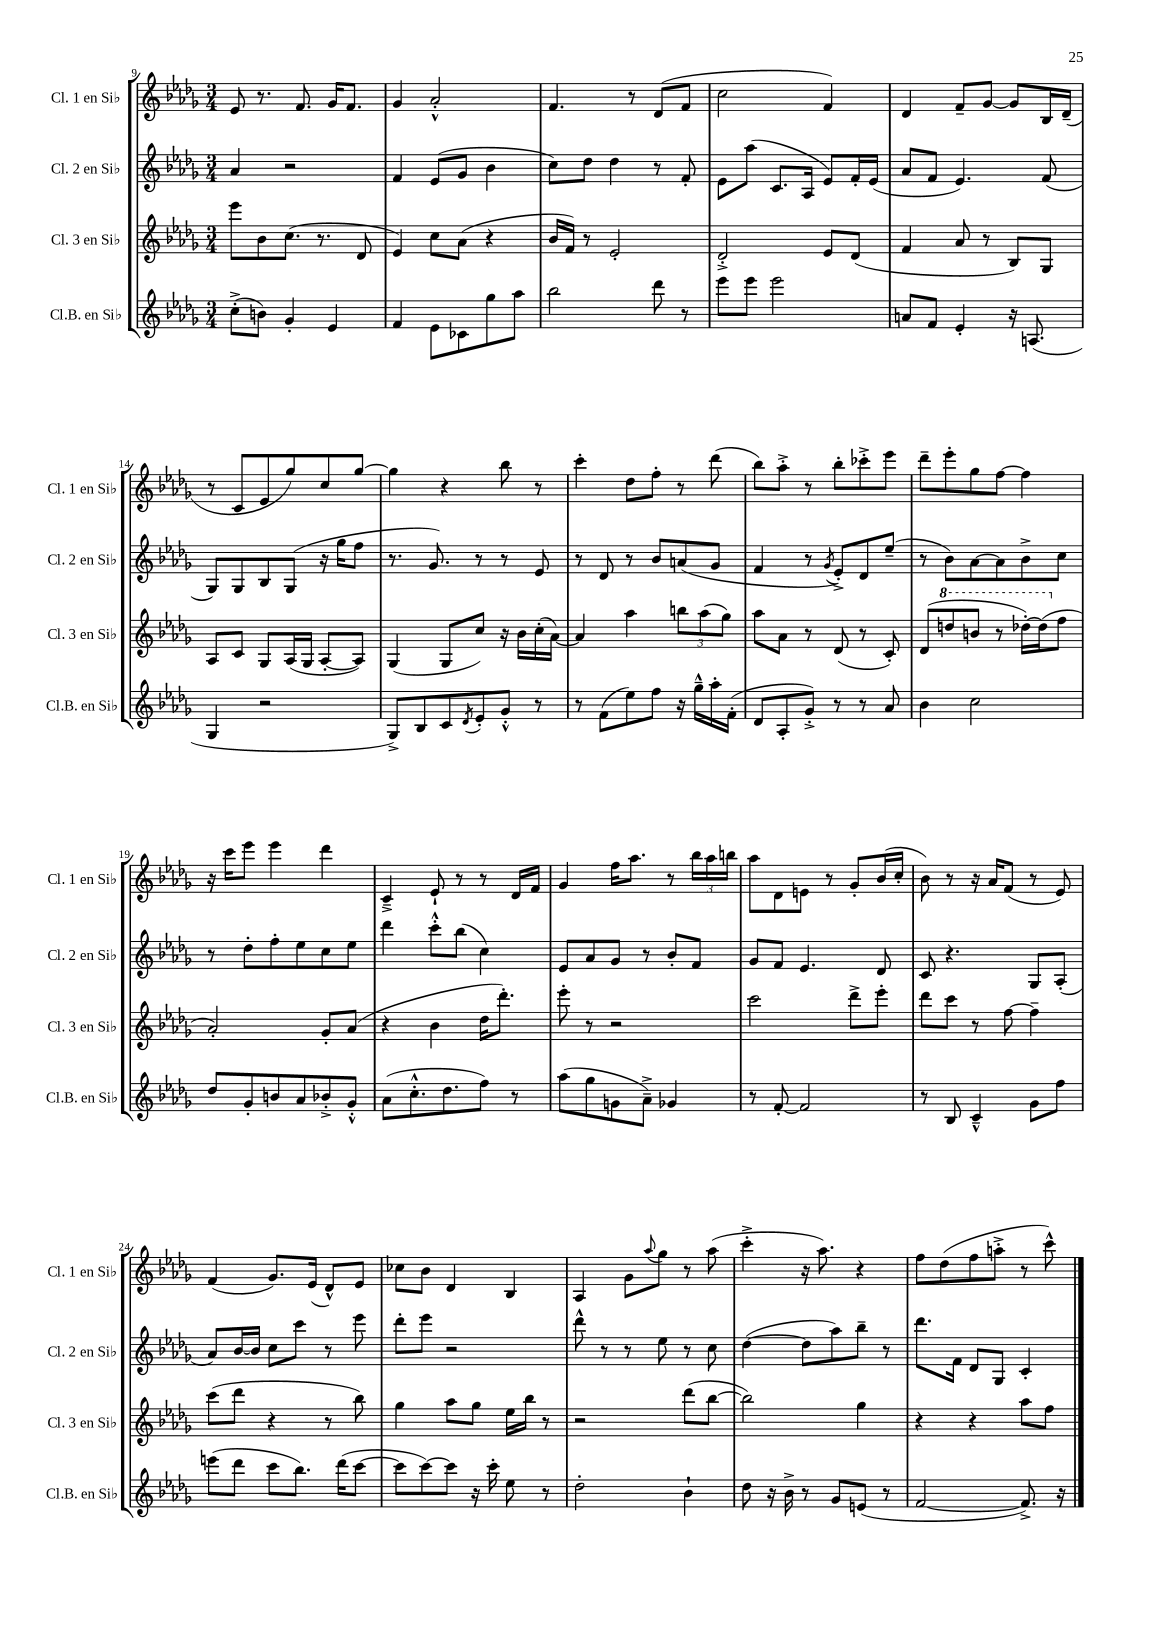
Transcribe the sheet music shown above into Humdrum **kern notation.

**kern	**kern	**kern	**kern
*staff4	*staff3	*staff2	*staff1
*clefG2	*clefG2	*clefG2	*clefG2
*k[b-e-a-d-g-]	*k[b-e-a-d-g-]	*k[b-e-a-d-g-]	*k[b-e-a-d-g-]
*M3/4	*M3/4	*M3/4	*M3/4
(8cc'^\L	8eee-\L	4a-/	8e-/
8b\J)	8b-\	.	8.r
4g-'/	(8.cc\J	2r	.
.	.	.	8.f/
.	8.r	.	.
4e-/	.	.	16g-/LK
.	.	.	8.f/J
.	8d-/	.	.
=	=	=	=
4f/	4e-/)	4f/	4g-/
8e-\L	8cc\L	(8e-/L	2a-'^^/
8c-\	(8a-\J	8g-/J	.
8gg-\	4r	4b-\	.
8aa-\J	.	.	.
=	=	=	=
2bb-\	16b-/LL	8cc\L)	4.f/
.	16f/JJ)	.	.
.	8r	8dd-\J	.
.	2e-'/	4dd-\	.
.	.	.	8r
8ddd-\	.	8r	(8d-/L
8r	.	8f'/	8f/J
=	=	=	=
8eee-\L	2d-'^/	8e-\L	2cc\
8eee-\J	.	(8aa-\J	.
2eee-\	.	8.c/L	.
.	.	16A-/Jk	.
.	8e-/L	8e-/L)	4f/)
.	(8d-/J	16f'/L	.
.	.	(16e-/JJ	.
=	=	=	=
8a/L	4f/	8a-/L	4d-/
8f/J	.	8f/J	.
4e-'/	8a-/	4.e-/)	8f~/L
.	8r	.	[8g-/J
16r	8B-/L)	.	8g-/]L
(8.A/	.	.	.
.	8G-/J	(8f/	16B-/L
.	.	.	(16d-~/JJ
=	=	=	=
4G-/	8A-/L	8G-/L)	8r
.	8c/J	8G-/	8c/L
2r	8G-/L	8B-/	8e-/
.	(16A-/L	(8G-/J	8gg-/)
.	16G-/JJ	.	.
.	[8A-'/L	16r	8cc/
.	.	16gg-\LK	.
.	8A-/]J)	8ff\J	[8gg-/J
=	=	=	=
8G-^/L)	(4G-/	8.r	4gg-\]
8B-/	.	.	.
.	.	8.g-/)	.
8c/	8G-/L	.	4r
8qd-/	.	.	.
8e-'/	8cc/J)	8r	.
8g-'^^/J	16r	8r	8bb-\
.	16b-\LL	.	.
8r	(16cc'\	8e-/	8r
.	[16a-\JJ)	.	.
=	=	=	=
8r	4a-/]	8r	4ccc'\
(8f\L	.	8d-/	.
8ee-\)	4aa-\	8r	8dd-\L
8ff\J	.	8b-/L	8ff'\J
16r	12bb\L	(8a/	8r
16gg-~^^\LL	.	.	.
.	(12aa-\	.	.
16aa-'\	.	8g-/J	(8ddd-\
.	12gg-\J)	.	.
(16f'\JJ	.	.	.
=	=	=	=
8d-/L	8aa-\L	4f/	8bb-\L)
8A-'/	8a-\J	.	8aa-'^\J
8g-'^/J)	8r	8r	8r
.	.	8qg-/	.
8r	(8d-/	8e-'^/L)	8bb-'\L
8r	8r	8d-/	8ccc-'^\
8a-/	8c'/)	(8ee-~/J	8eee-\J
=	=	=	=
4b-\	(8d-/L	8r	8ddd-~\L
.	8ddd/	8b-\L)	8eee-'\
2cc\	8bb/J	[8a-\	8gg-\
.	8r	8a-\]	[8ff\J
.	[16ddd-'\LL)	8b-^\	4ff\]
.	(16ddd-\]J	.	.
.	8ff\J	8cc\J	.
=	=	=	=
8dd-/L	2a-'/)	8r	16r
.	.	.	16ccc\LK
8g-'/	.	8dd-'\L	8eee-\J
8b/	.	8ff'\	4eee-\
8a-/	.	8ee-\	.
8b-'^/	8g-'/L	8cc\	4ddd-\
8g-'^^/J	(8a-/J	8ee-\J	.
=	=	=	=
(8a-\L	4r	4ddd-\	4c~^/
8.cc'^^\	.	.	.
.	4b-\	8ccc'^^\L	8e-`/
8.dd-\	.	.	.
.	.	(8bb-\J	8r
8ff\J)	16dd-\LK	4cc\)	8r
.	8.ddd-'\J)	.	.
8r	.	.	16d-/LL
.	.	.	16f/JJ
=	=	=	=
(8aa-\L	8eee-'\	8e-/L	4g-/
8gg-\	8r	8a-/	.
8g\	2r	8g-/J	16ff\LK
.	.	.	8.aa-\J
8a-~^\J)	.	8r	.
4g-/	.	8b-'/L	8r
.	.	8f/J	24bb-\LL
.	.	.	24aa-\
.	.	.	24bb\JJ
=	=	=	=
8r	2ccc\	8g-/L	8aa-\L
[8f'/	.	8f/J	8d-\
2f/]	.	4.e-/	8e\J
.	.	.	8r
.	8ddd-^\L	.	8g-'/L
.	8eee-'\J	8d-/	(16b-/L
.	.	.	16cc'/JJ
=	=	=	=
8r	8ddd-\L	8c/	8b-\)
8B-/	8ccc\J	4.r	8r
4c~^^/	8r	.	16r
.	.	.	16a-/LK
.	[8ff\	.	(8f/J
8g-\L	4ff~\]	8G-/L	8r
8ff\J	.	(8A-'/J	8e-/)
=	=	=	=
(8eee\L	(8ccc\L	8a-/L)	(4f/
8ddd-\J	8ddd-\J	[16b-/L	.
.	.	16b-/]JJ	.
8ccc\L	4r	8cc\L	8.g-/L)
8.bb-\J)	.	8ccc\J	.
.	.	.	(16e-/Jk
.	8r	8r	8d-^^/L)
(16ddd-\LK	.	.	.
[8ccc\J	8bb-\)	8eee-\	8e-/J
=	=	=	=
8ccc\]L	4gg-\	8ddd-'\L	8cc-\L
[8ccc\)	.	8eee-\J	8b-\J
8ccc\]J	8aa-\L	2r	4d-/
16r	8gg-\J	.	.
16ccc'\	.	.	.
8ee-\	16ee-\LL	.	4B-/
.	16bb-\JJ	.	.
8r	8r	.	.
=	=	=	=
2dd-'\	2r	8ddd-^^\	4A-/
.	.	8r	.
.	.	8r	8g-\L
.	.	.	8qqaa-/
.	.	8ee-\	8gg-\J
4b-`\	(8ddd-\L	8r	8r
.	[8bb-\J	8cc\	(8aa-\
=	=	=	=
8dd-\	2bb-\])	([4dd-\	4ccc'^\
16r	.	.	.
16b-^\	.	.	.
8r	.	8dd-\]L	16r
.	.	.	8.aa-\)
8g-/L	.	8aa-\)	.
(8e/J	4gg-\	8bb-~\J	4r
8r	.	8r	.
=	=	=	=
[2f/	4r	8.ddd-\L	8ff\L
.	.	.	(8dd-\
.	.	16f\Jk	.
.	4r	8d-/L	8ff\
.	.	8G-/J	8aa'^\J
8.f^/])	8aa-\L	4c'/	8r
.	8ff\J	.	8ccc^^\)
16r	.	.	.
==	==	==	==
*-	*-	*-	*-
